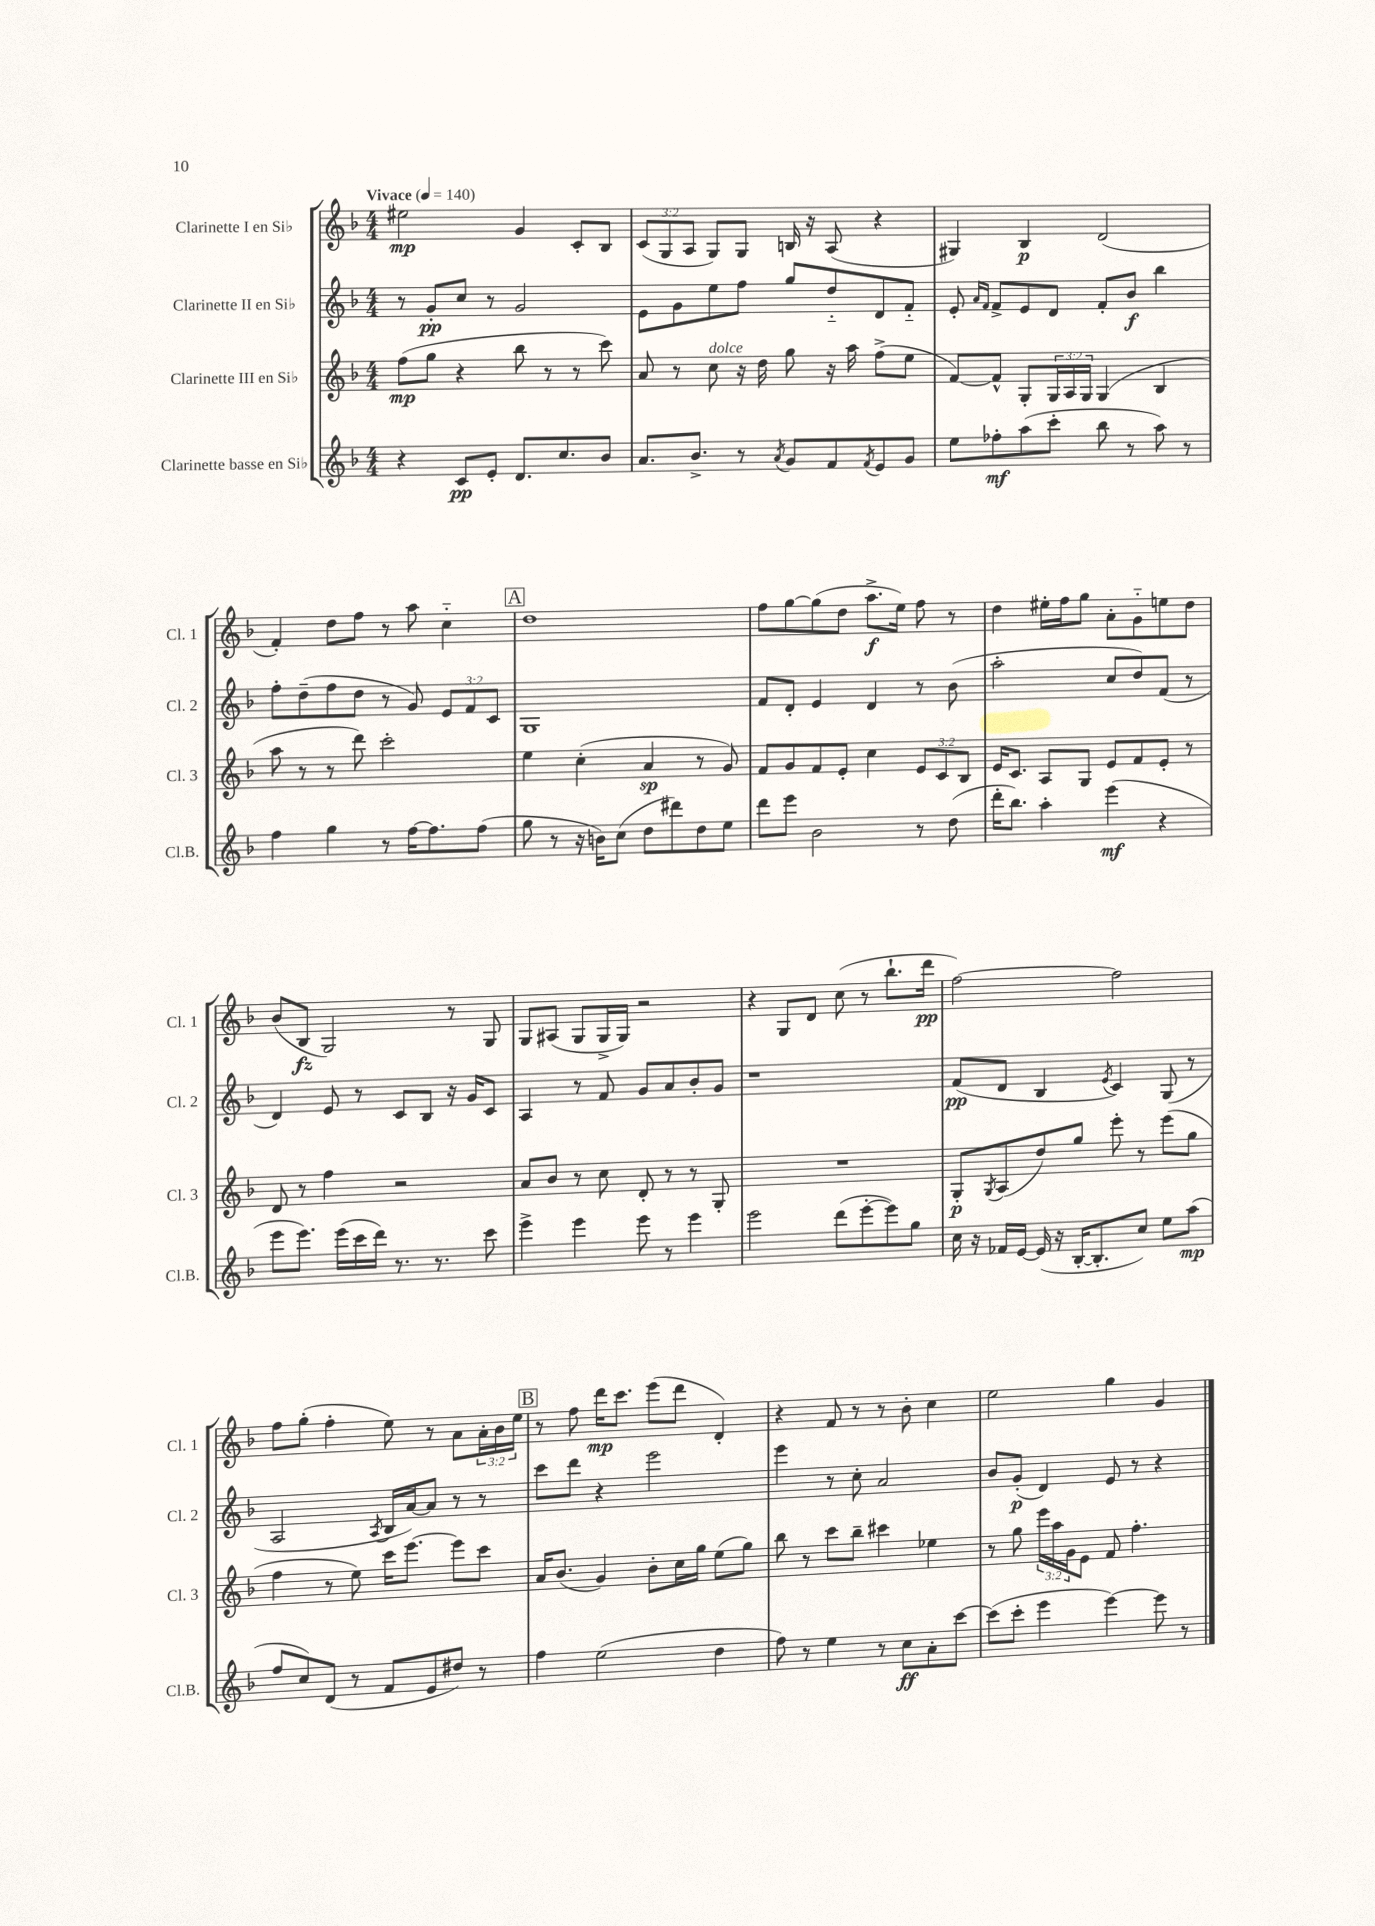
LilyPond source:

<<
\new StaffGroup <<
\new Staff = "s0" \with { instrumentName = "Clarinette I en Sib" shortInstrumentName = "Cl. 1" } {
    \clef treble \key f \major \numericTimeSignature \time 4/4 \override Staff.TupletNumber.text = #tuplet-number::calc-fraction-text \tempo "Vivace" 4 = 140
    eis''2\mp g'4 c'8-. bes8 |
    \tuplet 3/2 { c'8( g8 a8 } g8) g8 b16 r16 a8( r4 |
    gis4) bes4\p d'2( |
    f'4-.) d''8 f''8 r8 a''8 c''4-_ |
    \mark \markup { \box "A" } d''1 |
    f''8 g''8~ g''8( d''8 a''8.->\f e''16) f''8 r8 |
    d''4 eis''16-. f''16 g''8 a'8-. g'8-_ e''8 d''8 |
    bes'8( bes8\fz g2) r8 g8 |
    g8 ais8( g8 g16-> g16) r2 |
    r4 g8 d'8 c''8( r8 bes''8.-! d'''16\pp |
    f''2~) f''2 |
    f''8 g''8-.( f''4-. e''8) r8 a'8 \tuplet 3/2 { a'16-. bes'16 e''16 } |
    \mark \markup { \box "B" } r8 f''8 d'''16\mp c'''8. e'''8( d'''8 d'4-.) |
    r4 f'8 r8 r8 bes'8-. c''4 |
    e''2 g''4 g'4 \bar "|." |
}
\new Staff = "s1" \with { instrumentName = "Clarinette II en Sib" shortInstrumentName = "Cl. 2" } {
    \clef treble \key f \major \numericTimeSignature \time 4/4 \override Staff.TupletNumber.text = #tuplet-number::calc-fraction-text
    r8 g'8-.\pp c''8 r8 g'2 |
    e'8 g'8 e''8 f''8 g''8 d''8-_ d'8 f'8-_ |
    e'8-. \grace { a'16 f'16 } f'8-> e'8 d'8 f'8-. bes'8\f bes''4 |
    f''8-. d''8--( f''8 d''8 r8 g'8) \tuplet 3/2 { e'8 f'8 c'8 } |
    \mark \markup { \box "A" } g1 |
    f'8 d'8-. e'4 d'4 r8 bes'8( |
    a''2-. c''8 d''8) f'8( r8 |
    d'4) e'8 r8 c'8 bes8 r16 g'16 c'8 |
    a4 r8 f'8 g'8 a'8 bes'8-. g'8 |
    r1 |
    f'8\pp( d'8 bes4 \acciaccatura { e'8 } c'4) g8( r8 |
    a2 \acciaccatura { a8 } bes16 a'16~) a'8 r8 r8 |
    \mark \markup { \box "B" } c'''8 d'''8 r4 e'''2 |
    e'''4 r8 c''8-. a'2 |
    bes'8 g'8-.\p( d'4) e'8 r8 r4 \bar "|." |
}
\new Staff = "s2" \with { instrumentName = "Clarinette III en Sib" shortInstrumentName = "Cl. 3" } {
    \clef treble \key f \major \numericTimeSignature \time 4/4 \override Staff.TupletNumber.text = #tuplet-number::calc-fraction-text
    f''8\mp( g''8 r4 bes''8 r8 r8 c'''8) |
    a'8 r8 c''8^\markup { \italic "dolce" } r16 d''16 g''8 r16 a''16 f''8->( e''8 |
    f'8~) f'8-^ g8-. \tuplet 3/2 { g16 a16 g16 } g4( bes4 |
    a''8 r8 r8 d'''8) c'''2-. |
    \mark \markup { \box "A" } e''4 c''4-.( a'4\sp r8 g'8) |
    f'8 g'8 f'8 e'8-. c''4 \tuplet 3/2 { e'8 c'8 bes8 } |
    e'16 c'8. a8 g8 e'8 f'8 e'8-. r8 |
    d'8 r8 f''4 r2 |
    a'8 bes'8 r8 c''8 d'8-. r8 r8 g8-. |
    R1 |
    g8-.\p \acciaccatura { g8 } a8( d''8) g''8 e'''8-. r8 e'''8( g''8 |
    f''4 r8 e''8) c'''16 e'''8.~ e'''8 c'''8 |
    \mark \markup { \box "B" } a'16 bes'8.( g'4) bes'8-. c''16 g''16 e''8( g''8) |
    bes''8 r8 c'''8 bes''8-- cis'''4 ees''4 |
    r8 g''8 \tuplet 3/2 { e'''16 a''16 g'16 } e'8 f'8 f''4.-. \bar "|." |
}
\new Staff = "s3" \with { instrumentName = "Clarinette basse en Sib" shortInstrumentName = "Cl.B." } {
    \clef treble \key f \major \numericTimeSignature \time 4/4
    r4 c'8\pp e'8-. d'8. c''8. bes'8 |
    a'8. bes'8.-> r8 \acciaccatura { a'8 } g'8 f'8 \acciaccatura { f'8 } e'8 g'8 |
    e''8 fes''8-.\mf a''8( c'''8-. bes''8 r8 a''8) r8 |
    f''4 g''4 r8 f''16~ f''8. f''8( |
    \mark \markup { \box "A" } g''8 r8 r16 b'16) c''8( d''8 dis'''8) d''8 e''8 |
    d'''8 e'''8 bes'2 r8 d''8( |
    d'''16-. bes''8.) a''4-. e'''4\mf( r4 |
    e'''8 e'''8.) e'''16( c'''16 d'''16) r8. r8. c'''8 |
    e'''4-> e'''4 e'''8 r8 e'''4 |
    e'''2 d'''8( e'''8~-. e'''8) g''8 |
    c''16 r16 fes'16 e'16~ e'16( r16 bes16~-. bes8.-. c''8) e''8 a''8\mp( |
    f''8 c''8) d'8( r8 f'8 e'8 dis''8) r8 |
    \mark \markup { \box "B" } f''4 e''2( d''4 |
    f''8) r8 e''4 r8 c''8\ff a'8-. c'''8~ |
    c'''8( c'''8-. e'''4 e'''4~) e'''8 r8 \bar "|." |
}
>>
>>
\layout { \context { \Score \remove "Bar_number_engraver" } }
